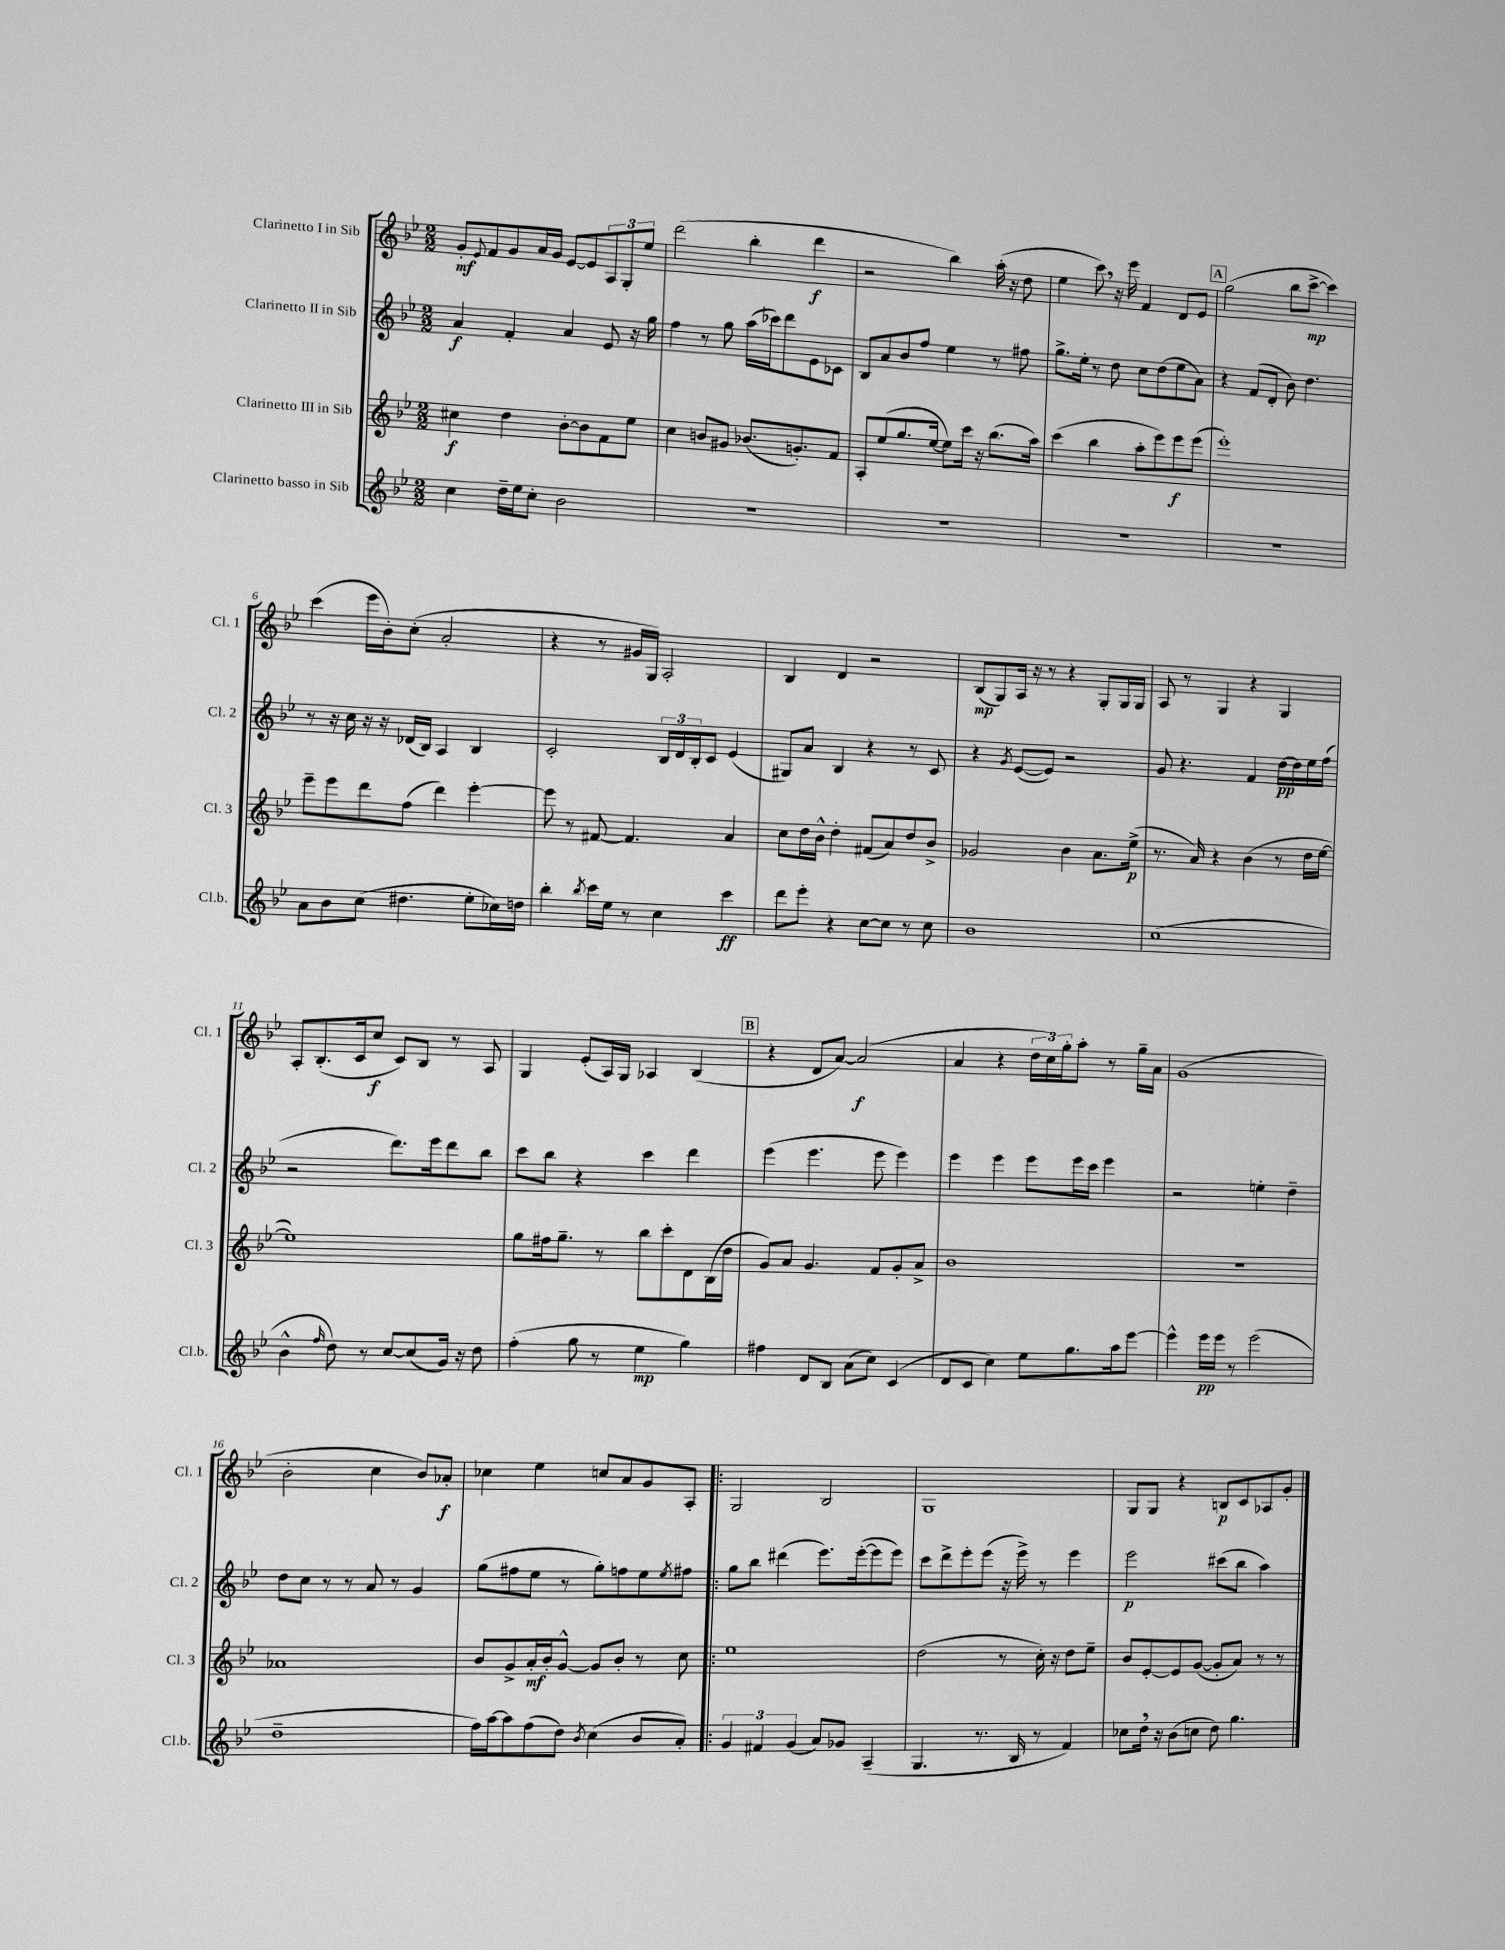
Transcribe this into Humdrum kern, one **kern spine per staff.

**kern	**dynam	**kern	**dynam	**kern	**dynam	**kern	**dynam
*part4	*part4	*part3	*part3	*part2	*part2	*part1	*part1
*staff4	*staff4	*staff3	*staff3	*staff2	*staff2	*staff1	*staff1
*I"Clarinetto basso in Sib	*	*I"Clarinetto III in Sib	*	*I"Clarinetto II in Sib	*	*I"Clarinetto I in Sib	*
*I'Cl.b.	*	*I'Cl. 3	*	*I'Cl. 2	*	*I'Cl. 1	*
*clefG2	*	*clefG2	*	*clefG2	*	*clefG2	*
*k[b-e-]	*	*k[b-e-]	*	*k[b-e-]	*	*k[b-e-]	*
*M2/2	*	*M2/2	*	*M2/2	*	*M2/2	*
=1	=1	=1	=1	=1	=1	=1	=1
4cc\	.	4cc#X\	f	4a/	f	8g'/L	mf
.	.	.	.	.	.	8qqe-/	.
.	.	.	.	.	.	8f/	.
16dd~\LL	.	4dd\	.	4f'/	.	8g/	.
16ee-\J	.	.	.	.	.	.	.
8cc'\J	.	.	.	.	.	16a/L	.
.	.	.	.	.	.	16g/JJ	.
2b-\	.	[8b-'\L	.	4a/	.	[8e-/L	.
.	.	8b-\]	.	.	.	8e-/]	.
.	.	8f\	.	8e-/	.	12A/	.
.	.	.	.	.	.	12G'/	.
.	.	8ee-\J	.	16r	.	.	.
.	.	.	.	.	.	12ee-/J	.
.	.	.	.	16gg\	.	.	.
=2	=2	=2	=2	=2	=2	=2	=2
1r	.	4cc\	.	4ff\	.	(2ddd\	.
.	.	8bn/L	.	8r	.	.	.
.	.	8g#X/J	.	8gg\	.	.	.
.	.	(8.b-X/L	.	(16aa\LL	.	4bb-'\	.
.	.	.	.	16ccc-X\J)	.	.	.
.	.	.	.	8ddd\	.	.	.
.	.	8.gn'/)	.	.	.	.	.
.	.	.	.	8e-\	.	4ddd\	f
.	.	8f/J	.	8c-X\J	.	.	.
=3	=3	=3	=3	=3	=3	=3	=3
1r	.	8A'/L	.	8B-/L	.	2r	.
.	.	(8ee-/	.	8a/	.	.	.
.	.	8.gg/	.	8b-/	.	.	.
.	.	.	.	8ff/J	.	.	.
.	.	[16ee-/Jk	.	.	.	.	.
.	.	8ee-\L])	.	4ee-\	.	4bb-\)	.
.	.	16ccc\Jk	.	.	.	.	.
.	.	16r	.	.	.	.	.
.	.	(8.bb-\L	.	8r	.	(16aa'\	.
.	.	.	.	.	.	16r	.
.	.	.	.	8ff#X\	.	8dd\	.
.	.	16aa\Jk)	.	.	.	.	.
=4	=4	=4	=4	=4	=4	=4	=4
1r	.	(4ccc\	.	8.gg^\L	.	4ee-\	.
.	.	.	.	16ee-'\Jk	.	.	.
.	.	4bb-\	.	8r	.	8ccc,\)	.
.	.	.	.	8dd\	.	16r	.
.	.	.	.	.	.	16eee-\	.
.	.	8aa'\L	.	8cc\L	.	4f/	.
.	.	8eee-\)	.	(8dd\	.	.	.
.	.	8eee-\	f	8ee-\	.	8d/L	.
.	.	(8eee-\J	.	8a\J)	.	8e-/J	.
!!LO:REH:place=s1:t=A
=5	=5	=5	=5	=5	=5	=5	=5
1r	.	1eee-')	.	4r	.	(2gg\	.
.	.	.	.	(8f/L	.	.	.
.	.	.	.	8d'/J	.	.	.
.	.	.	.	8b-\)	.	8bb-\L	.
.	.	.	.	4.dd\	.	[8ccc^\J	mp
.	.	.	.	.	.	4ccc\])	.
!!LO:LB:g=z
=6	=6	=6	=6	=6	=6	=6	=6
8a\L	.	8eee-~\L	.	8r	.	(4ccc\	.
8b-\	.	8eee-\	.	16r	.	.	.
.	.	.	.	16cc\	.	.	.
(8cc\J	.	8ddd\	.	16r	.	16eee-\LL	.
.	.	.	.	16r	.	16b-'\J)	.
4.dd#X\	.	(8ff\J	.	(16d-X/LL	.	(8cc'\J	.
.	.	.	.	16B-/JJ)	.	.	.
.	.	4ddd\)	.	4A/	.	2a'/	.
8ee-'\L	.	[4eee-'\	.	4B-/	.	.	.
16cc-X\L)	.	.	.	.	.	.	.
16ddn\JJ	.	.	.	.	.	.	.
=7	=7	=7	=7	=7	=7	=7	=7
4bb-'\	.	8eee-\]	.	2c'/	.	4r	.
.	.	8r	.	.	.	.	.
8qbb-/	.	.	.	.	.	.	.
16ccc\LL	.	[8f#X/	.	.	.	8r	.
16ee-\JJ	.	.	.	.	.	.	.
8r	.	4.f#/]	.	.	.	16g#X/LL	.
.	.	.	.	.	.	16G/JJ)	.
4cc\	.	.	.	24B-/LL	.	2A'/	.
.	.	.	.	24d/	.	.	.
.	.	.	.	24B-'/J	.	.	.
.	.	.	.	8c/J	.	.	.
4ccc\	ff	4a/	.	(4e-/	.	.	.
=8	=8	=8	=8	=8	=8	=8	=8
8ddd\L	.	8cc\L	.	8G#X/L)	.	4B-/	.
8eee-'\J	.	16dd\L	.	8a/J	.	.	.
.	.	16b-^^\JJ	.	.	.	.	.
4r	.	4dd'\	.	4B-/	.	4d/	.
[8cc\L	.	(8f#X/L	.	4r	.	2r	.
8cc\J]	.	8a/)	.	.	.	.	.
8r	.	8dd/	.	8r	.	.	.
8cc\	.	8b-^/J	.	8c/	.	.	.
=9	=9	=9	=9	=9	=9	=9	=9
1b-	.	2g-X/	.	4r	.	(8B-/L	mp
.	.	.	.	.	.	8G/)	.
.	.	.	.	8qg/	.	.	.
.	.	.	.	([8e-/L	.	16A/Jk	.
.	.	.	.	.	.	16r	.
.	.	.	.	8e-/J])	.	8r	.
.	.	4b-\	.	2r	.	4r	.
.	.	8.a\L	.	.	.	8G'/L	.
.	.	.	.	.	.	16G/L	.
.	.	(16ee-^\Jk	p	.	.	16G/JJ	.
=10	=10	=10	=10	=10	=10	=10	=10
(1cc	.	8.r	.	8g/	.	8A/	.
.	.	.	.	4.r	.	8r	.
.	.	16a/)	.	.	.	.	.
.	.	4r	.	.	.	4G/	.
.	.	(4b-\	.	4f/	.	4r	.
.	.	8r	.	[16dd\LL	pp	4G/	.
.	.	.	.	16dd\]	.	.	.
.	.	16dd\LL	.	16ee-\	.	.	.
.	.	[16ee-\JJ	.	(16ff\JJ	.	.	.
!!LO:LB:g=z
=11	=11	=11	=11	=11	=11	=11	=11
4b-^^\	.	1ee-])	.	2r	.	8A'/L	.
.	.	.	.	.	.	(8.B-'/	.
16qqff/	.	.	.	.	.	.	.
8dd\)	.	.	.	.	.	.	.
.	.	.	.	.	.	16c/k	.
8r	.	.	.	.	.	8cc/J	f
[8cc/L	.	.	.	8.ddd\L)	.	8c/L)	.
(8cc/]	.	.	.	.	.	8B-/J	.
.	.	.	.	16eee-\k	.	.	.
16g/Jk)	.	.	.	8ddd\	.	8r	.
16r	.	.	.	.	.	.	.
8dd\	.	.	.	8bb-\J	.	8A/	.
=12	=12	=12	=12	=12	=12	=12	=12
(4ff'\	.	8gg\L	.	8ccc\L	.	4G/	.
.	.	16ff#X\k	.	8bb-\J	.	.	.
.	.	8.gg~\J	.	.	.	.	.
8gg\	.	.	.	4r	.	(8e-'/L	.
8r	.	8r	.	.	.	16A/L)	.
.	.	.	.	.	.	16G/JJ	.
4ee-\	mp	8bb-\L	.	4ccc\	.	4A-X/	.
.	.	8ccc'\	.	.	.	.	.
4gg\)	.	8d\	.	4ddd\	.	(4B-/	.
.	.	(16B-\L	.	.	.	.	.
.	.	16dd\JJ	.	.	.	.	.
!!LO:REH:place=s1:t=B
=13	=13	=13	=13	=13	=13	=13	=13
4ff#X\	.	8g/L)	.	(4eee-\	.	4r	.
.	.	8a/J	.	.	.	.	.
8d/L	.	4.g/	.	4.eee-\	.	8d/L	.
8B-/J	.	.	.	.	.	[8a/J)	.
(8a\L	.	.	.	.	.	(2a/]	f
8cc\J)	.	8f/L	.	8eee-\	.	.	.
(4c/	.	8g'/	.	4eee-\)	.	.	.
.	.	8a^/J	.	.	.	.	.
=14	=14	=14	=14	=14	=14	=14	=14
8d/L	.	1b-	.	4eee-\	.	4a/	.
8c/J	.	.	.	.	.	.	.
4cc\)	.	.	.	4eee-\	.	4r	.
8ee-\L	.	.	.	8eee-\L	.	24dd\LL	.
.	.	.	.	.	.	24cc\)	.
.	.	.	.	.	.	24gg'\J	.
8.gg\	.	.	.	16eee-\L	.	8aa'\J	.
.	.	.	.	16ccc\JJ	.	.	.
.	.	.	.	4eee-\	.	8r	.
16aa\k	.	.	.	.	.	.	.
[8eee-\J	.	.	.	.	.	16gg~\LL	.
.	.	.	.	.	.	16a\JJ	.
=15	=15	=15	=15	=15	=15	=15	=15
4eee-^^\]	.	1r	.	2r	.	(1g	.
16eee-\LL	pp	.	.	.	.	.	.
16eee-\JJ	.	.	.	.	.	.	.
8r	.	.	.	.	.	.	.
(2eee-\	.	.	.	4een'\	.	.	.
.	.	.	.	4dd~\	.	.	.
!!LO:LB:g=z
=16	=16	=16	=16	=16	=16	=16	=16
1dd~	.	1a-X	.	8dd\L	.	2b-'\	.
.	.	.	.	8cc\J	.	.	.
.	.	.	.	8r	.	.	.
.	.	.	.	8r	.	.	.
.	.	.	.	8a/	.	4cc\	.
.	.	.	.	8r	.	.	.
.	.	.	.	4g/	.	8b-/L)	.
.	.	.	.	.	.	8a-X'/J	f
=17	=17	=17	=17	=17	=17	=17	=17
16ff\LL)	.	8b-/L	.	(8gg\L	.	4cc-X\	.
[16aa\J	.	.	.	.	.	.	.
8aa\]	.	8g^/	.	8ff#X\	.	.	.
(8ff\	.	16a'/L	mf	8ee-\J	.	4ee-\	.
.	.	16b-'/J	.	.	.	.	.
8dd\J)	.	[8g^^/J	.	8r	.	.	.
8qb-/	.	.	.	.	.	.	.
(4cc\	.	8g/L]	.	8gg'\L)	.	8ccn/L	.
.	.	8b-'/J	.	8ffn\	.	8a/	.
8b-/L	.	8r	.	8ee-\	.	8g/	.
.	.	.	.	8qee-/	.	.	.
8a'/J)	.	8cc\	.	8ff#X\J	.	8A'/J	.
=18!|:	=18!|:	=18!|:	=18!|:	=18!|:	=18!|:	=18!|:	=18!|:
6g/	.	1ee-	.	8gg\L	.	2G/	.
.	.	.	.	8bb-\J	.	.	.
6f#X/	.	.	.	.	.	.	.
.	.	.	.	(4ddd#X\	.	.	.
(6g/	.	.	.	.	.	.	.
8a/L)	.	.	.	8.eee-\L)	.	2B-/	.
8g-X/J	.	.	.	.	.	.	.
.	.	.	.	([16eee-'\k	.	.	.
(4A~/	.	.	.	8eee-\]	.	.	.
.	.	.	.	8eee-\J)	.	.	.
=19	=19	=19	=19	=19	=19	=19	=19
4.G/	.	(2dd\	.	8ccc\L	.	1G	.
.	.	.	.	8ddd^\	.	.	.
.	.	.	.	8eee-'\	.	.	.
8.r	.	.	.	(8eee-\J	.	.	.
.	.	8r	.	16r	.	.	.
16B-/	.	.	.	16eee-^\)	.	.	.
8r	.	16cc'\)	.	8r	.	.	.
.	.	16r	.	.	.	.	.
4f/)	.	8dd\L	.	4eee-\	.	.	.
.	.	8ee-~\J	.	.	.	.	.
=20	=20	=20	=20	=20	=20	=20	=20
8cc-X\L	.	8b-/L	.	2eee-\	p	8G/L	.
16dd,\Jk	.	[8e-'/	.	.	.	8G/J	.
16r	.	.	.	.	.	.	.
(8b-\L	.	8e-/]	.	.	.	4r	.
8ccn\J	.	([8g/J	.	.	.	.	.
8dd\)	.	8g'/L]	.	(8ccc#X\L	.	8Bn/L	p
4.gg\	.	8a/J)	.	8bb-\J	.	8c/	.
.	.	8r	.	4aa\)	.	8A-X/	.
.	.	8r	.	.	.	8g'/J	.
==	==	==	==	==	==	==	==
*-	*-	*-	*-	*-	*-	*-	*-
